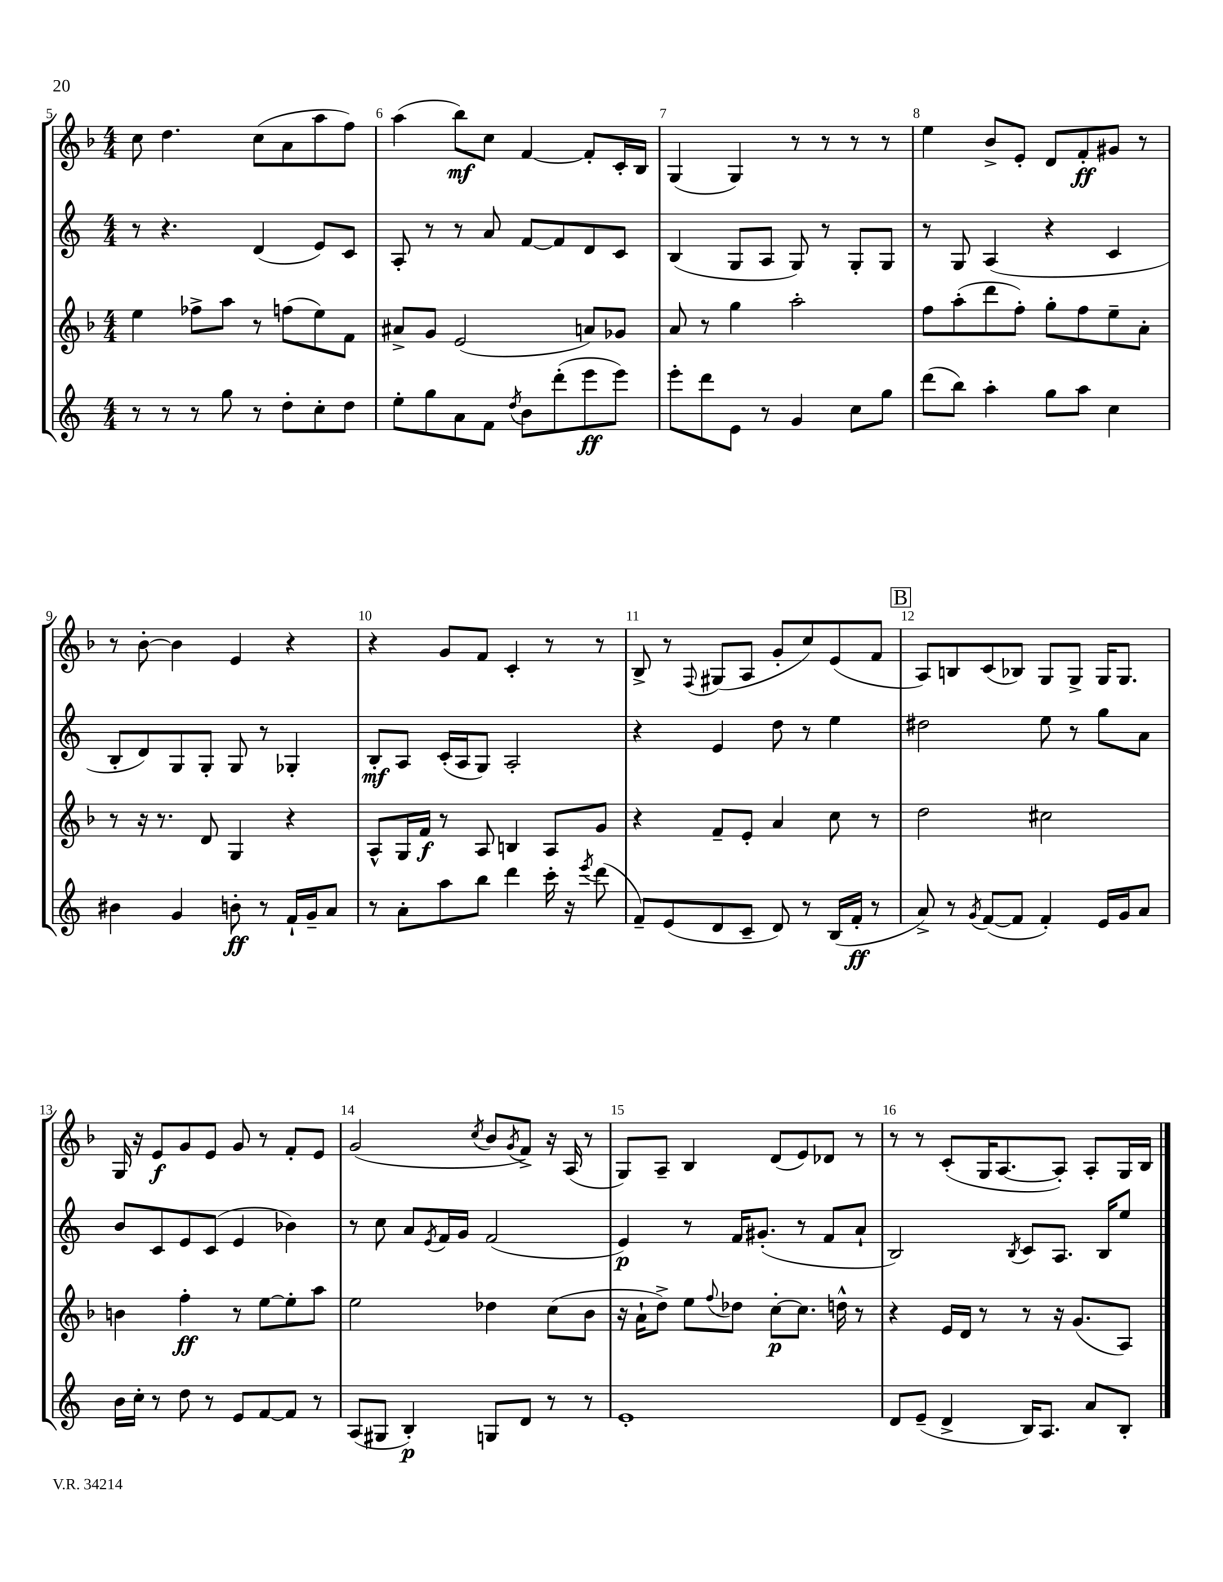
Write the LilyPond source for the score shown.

<<
\new StaffGroup <<
\new Staff = "s0" {
    \clef treble \key f \major \numericTimeSignature \time 4/4
    c''8 d''4. c''8( a'8 a''8 f''8) |
    a''4( bes''8\mf) c''8 f'4~ f'8-. c'16-. bes16 |
    g4( g4) r8 r8 r8 r8 |
    e''4 bes'8-> e'8-. d'8 f'8-.\ff gis'8 r8 |
    r8 bes'8~-. bes'4 e'4 r4 |
    r4 g'8 f'8 c'4-. r8 r8 |
    bes8-> r8 \appoggiatura { f8 } gis8( a8 g'8-. c''8) e'8( f'8 |
    \mark \markup { \box "B" } a8) b8 c'8( bes8) g8 g8-> g16 g8. |
    g16 r16 e'8\f g'8 e'8 g'8 r8 f'8-. e'8 |
    g'2( \acciaccatura { c''8 } bes'8 \acciaccatura { g'8 } f'8->) r16 a16( r8 |
    g8) a8-- bes4 d'8( e'8) des'8 r8 |
    r8 r8 c'8-.( g16 a8.~ a8-.) a8-. g16 bes16 \bar "|." |
}
\new Staff = "s1" {
    \clef treble \key c \major \numericTimeSignature \time 4/4
    r8 r4. d'4( e'8) c'8 |
    a8-. r8 r8 a'8 f'8~ f'8 d'8 c'8 |
    b4( g8 a8 g8) r8 g8-. g8 |
    r8 g8 a4( r4 c'4 |
    b8-. d'8) g8 g8-. g8 r8 ges4-. |
    b8-.\mf a8 c'16-.( a16 g8) a2-. |
    r4 e'4 d''8 r8 e''4 |
    \mark \markup { \box "B" } dis''2 e''8 r8 g''8 a'8 |
    b'8 c'8 e'8 c'8( e'4 bes'4) |
    r8 c''8 a'8 \acciaccatura { e'8 } f'16 g'16 f'2( |
    e'4\p) r8 f'16 gis'8.-.( r8 f'8 a'8-! |
    b2) \acciaccatura { b8 } c'8 a8. b16 e''8 \bar "|." |
}
\new Staff = "s2" {
    \clef treble \key f \major \numericTimeSignature \time 4/4
    e''4 fes''8-> a''8 r8 f''8( e''8) f'8 |
    ais'8-> g'8 e'2( a'8) ges'8 |
    a'8 r8 g''4 a''2-. |
    f''8 a''8-.( d'''8 f''8-.) g''8-. f''8 e''8-- a'8-. |
    r8 r16 r8. d'8 g4 r4 |
    a8-^ g16 f'16\f r8 a8 b4 a8 g'8 |
    r4 f'8-- e'8-. a'4 c''8 r8 |
    \mark \markup { \box "B" } d''2 cis''2 |
    b'4 f''4-.\ff r8 e''8~ e''8-. a''8 |
    e''2 des''4 c''8( bes'8 |
    r16 a'16-! d''8->) e''8 \appoggiatura { f''8 } des''8 c''8~-.\p c''8. d''16-^ r8 |
    r4 e'16 d'16 r8 r8 r16 g'8.( a8) \bar "|." |
}
\new Staff = "s3" {
    \clef treble \key c \major \numericTimeSignature \time 4/4
    r8 r8 r8 g''8 r8 d''8-. c''8-. d''8 |
    e''8-. g''8 a'8 f'8 \acciaccatura { d''8 } b'8 d'''8-.( e'''8\ff e'''8) |
    e'''8-. d'''8 e'8 r8 g'4 c''8 g''8 |
    d'''8( b''8) a''4-. g''8 a''8 c''4 |
    bis'4 g'4 b'8-.\ff r8 f'16-! g'16-- a'8 |
    r8 a'8-. a''8 b''8 d'''4 c'''16-. r16 \acciaccatura { e'''8 } d'''8( |
    f'8--) e'8( d'8 c'8-- d'8) r8 b16( f'16-.\ff r8 |
    \mark \markup { \box "B" } a'8->) r8 \acciaccatura { g'8 } f'8~( f'8 f'4-.) e'16 g'16 a'8 |
    b'16 c''16-. r8 d''8 r8 e'8 f'8~ f'8 r8 |
    a8( gis8 b4-.\p) g8 d'8 r8 r8 |
    e'1-. |
    d'8 e'8--( d'4-> b16) a8. a'8 b8-. \bar "|." |
}
>>
>>
\layout { \context { \Score currentBarNumber = #5 \override BarNumber.break-visibility = ##(#f #t #t) barNumberVisibility = #all-bar-numbers-visible } }
